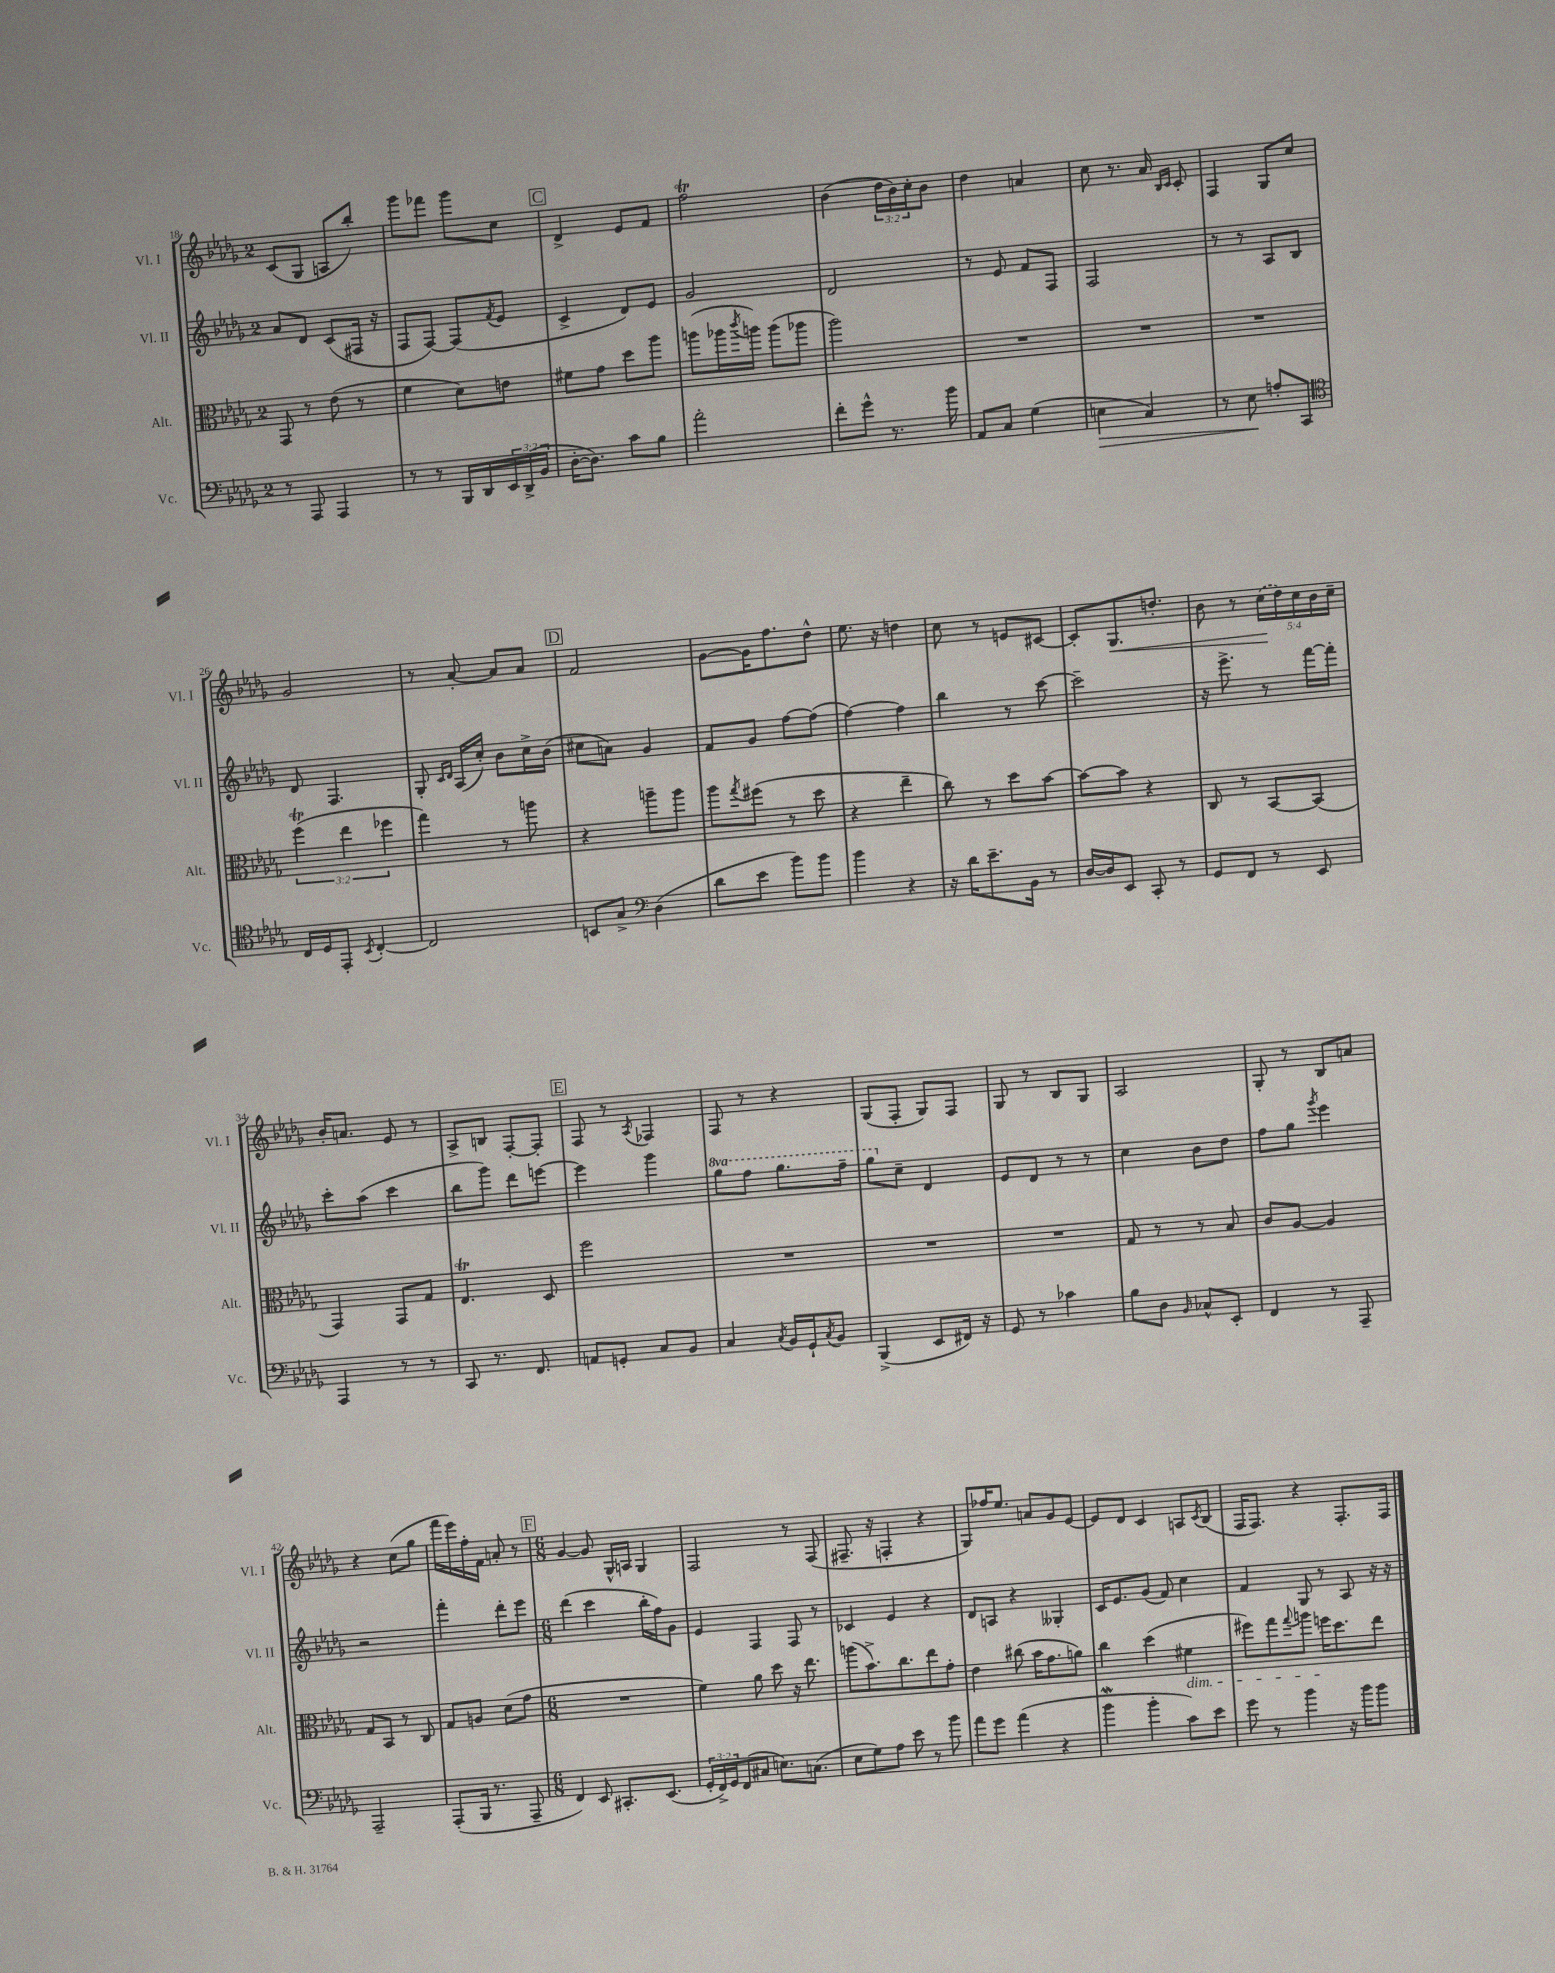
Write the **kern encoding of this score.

**kern	**kern	**kern	**kern
*staff4	*staff3	*staff2	*staff1
*clefF4	*clefC3	*clefG2	*clefG2
*k[b-e-a-d-g-]	*k[b-e-a-d-g-]	*k[b-e-a-d-g-]	*k[b-e-a-d-g-]
*M2/4	*M2/4	*M2/4	*M2/4
8r	8GG-	8a-	(8c
8AAA-	8r	8d-	8G-
4AAA-	(8e-	(8c	8A
.	8r	16F#	8bb-')
.	.	16r	.
=	=	=	=
8r	4f	8F	8ggg-
8r	.	[8F)	8fff-
16BBB-	8d-)	(8F]	8ggg-
16DD-	.	.	.
.	.	8qf	.
24EE-	8e	8e-	8cc
(24DD-^	.	.	.
24BB-	.	.	.
=	=	=	=
[16D-'	8f#	4c^	4d-^
8.D-])	.	.	.
.	8g-	.	.
8c	8dd-	8d-)	8e-
8B-	8aa-	8e-	8f
=	=	=	=
2a-'	(8aa	2g-	2ff
.	16aa-	.	.
.	8qccc	.	.
.	16aa)	.	.
.	(8aa	.	.
.	8aa-	.	.
=	=	=	=
8f'	2aa-)	2d-	(4b-
8g-^^	.	.	.
8.r	.	.	24dd-
.	.	.	24b-)
.	.	.	24cc'
.	.	.	8b-
16b-	.	.	.
=	=	=	=
8AA-	2r	8r	4dd-
8C	.	8e-	.
(4G-	.	8f	4a
.	.	8F	.
=	=	=	=
4E	2r	2F	8cc
.	.	.	8.r
4C)	.	.	.
.	.	.	16a-
.	.	.	16qqB-
.	.	.	16qqc
.	.	.	8c'
=	=	=	=
8r	2r	8r	4F
8E-	.	8r	.
8A'	.	8A-	8G-
8CC	.	8B-	8cc
=	=	=	=
*clefC4	*	*	*
16C	(6ff	8d-	2g-
16D-	.	.	.
8EE-'	.	4.F	.
.	6ee-	.	.
8qBB-	.	.	.
[4C'	.	.	.
.	6ff-	.	.
=	=	=	=
2C]	4gg-)	8G-'	8r
.	.	16qqc	.
.	.	16qqd-	.
.	.	(16A-	[8a-'
.	.	16cc')	.
.	8r	8b-	8a-]
.	8aa	16cc^	8a-
.	.	(16b-	.
=	=	=	=
8BB	4r	8cc#	2f
8G-^	.	8a)	.
*clefF4	*	*	*
(4D-	8aa~	4g-	.
.	8aa	.	.
=	=	=	=
8d-	8aa-	8f	[8g-
.	8qgg-	.	.
8e-	(8ff#	8g-	16g-]
.	.	.	8.ff
8b-)	8r	[8ff	.
8b-	8dd-	(8ff]	8dd-^^
=	=	=	=
4b-	4r	[4ff)	8.ee-
.	.	.	16r
4r	4ee-~	4ff]	4dd
=	=	=	=
16r	8cc)	4bb-	8cc
16d-	.	.	.
8.e-~	8r	.	8r
.	8dd-	8r	8e
16BB-	.	.	.
8r	[8b-	[8ccc	[8c#
=	=	=	=
[16D-	8b-_	2ccc~]	8c#']
16D-]	.	.	.
8EE-	8b-]	.	8.G-
8CC'	4r	.	.
.	.	.	8.dd'
8r	.	.	.
=	=	=	=
8GG-	8C	16r	8b-
.	.	8.eee-^	.
8FF	8r	.	8r
8r	[8BB-	8r	(20cc
.	.	.	20dd-)
.	.	.	20cc
8EE-	(8BB-]	[16fff	.
.	.	.	20b-
.	.	16fff']	.
.	.	.	20cc~
=	=	=	=
4AAA-	4GG-)	8ccc'	16b-'
.	.	.	8.a
.	.	(8aa-	.
8r	8GG-	4ccc	8e-
8r	8G-	.	8r
=	=	=	=
8CC	4.E-	8bb-	8A-^
8.r	.	8ggg-)	8B
.	.	8ddd-	[8F'
8.FF	.	.	.
.	8D-	[8eee	8F']
=	=	=	=
8AA	2ff	4eee]	8F
8GG'	.	.	8r
.	.	.	8qA-
8C	.	4ggg-	4F-
8BB-	.	.	.
=	=	=	=
4C	2r	8ggg-	8F
.	.	8fff	8r
8qC	.	.	.
16BB-	.	8.ggg-	4r
16GG-`	.	.	.
8qC	.	.	.
8BB-	.	.	.
.	.	16fff~	.
=	=	=	=
(4BBB-^	2r	8ggg-	(8G-
.	.	8cc~	8F'
8EE-	.	4d-	8G-)
16FF#)	.	.	8F
16r	.	.	.
=	=	=	=
8GG-	2r	8e-	8G-
8r	.	8d-	8r
4c-	.	8r	8B-
.	.	8r	8G-
=	=	=	=
8B-	8G-	4cc	2A-
8D-	8r	.	.
16qqBB-	.	.	.
8C-^^	8r	8b-	.
8EE-'	8B-	8dd-	.
=	=	=	=
4FF	8c	8ff	8G-'
.	[8A-	8gg-	8r
.	.	8qggg-	.
8r	4A-]	4eee-	8B-
8AAA-~	.	.	8a
=	=	=	=
2AAA-~	8G-	2r	4r
.	8BB-	.	.
.	8r	.	(8cc
.	8C	.	8gg-
=	=	=	=
(8AAA-'	8G-	4fff'	16fff
.	.	.	16eee-)
16BBB-	8A	.	16ff'
8.r	.	.	16f
.	(8d-	8ddd-'	8a'
8AAA-~	8g-	8eee-	8r
=	=	=	=
*M6/8	*M6/8	*M6/8	*M6/8
4FF)	2.r	(4ddd-	[4g-
8EE-	.	4ccc	8g-]
8.CC#'	.	.	16G-^^
.	.	.	16A
.	.	16bb-'	4G-
(8.EE-	.	16ff)	.
.	.	8g-	.
=	=	=	=
24GG-'	4f)	4e-	2F
24FF^)	.	.	.
24GG-	.	.	.
(8FF	.	.	.
8C#	8a-	4F	.
8.E)	8dd-	.	.
.	16r	8F	8r
(8.C	8.ee-	.	.
.	.	8r	(8F
=	=	=	=
8E-	(8aa	4c-	8.F#~
8G-)	8.b-^)	.	.
.	.	.	16r
8A-	.	4e-	4F'
.	8.cc	.	.
8e-	.	.	.
8r	8ee-	4r	4r
8b-	8g-'	.	.
=	=	=	=
8a-	4e-	8d-	8G-)
8g-	.	8A	16ff-
.	.	.	8.ee-
(4a-	(8cc#	4r	.
.	16b-	.	8a
.	8.g-	.	.
4r	.	4G--'	8g-
.	8a)	.	[8e-
=	=	=	=
4b-	4cc	16c	8e-]
.	.	8.e-	.
.	.	.	8d-
4b-'	(4dd-	(8g-	4c
.	.	8f)	.
8c)	4f#	4cc	8A
.	.	.	8qc
8e-	.	.	(8B-
=	=	=	=
8g-	8ff#)	4f	16F
.	.	.	8.F)
8r	8gg-	.	.
.	8qqgg-	.	.
4b-	8aa	8G-	4r
.	16ff	8r	.
.	8.dd-	.	.
16r	.	8A-	8.F'
16b-	.	.	.
8b-	8ee-	16r	.
.	.	16r	16F
==	==	==	==
*-	*-	*-	*-
